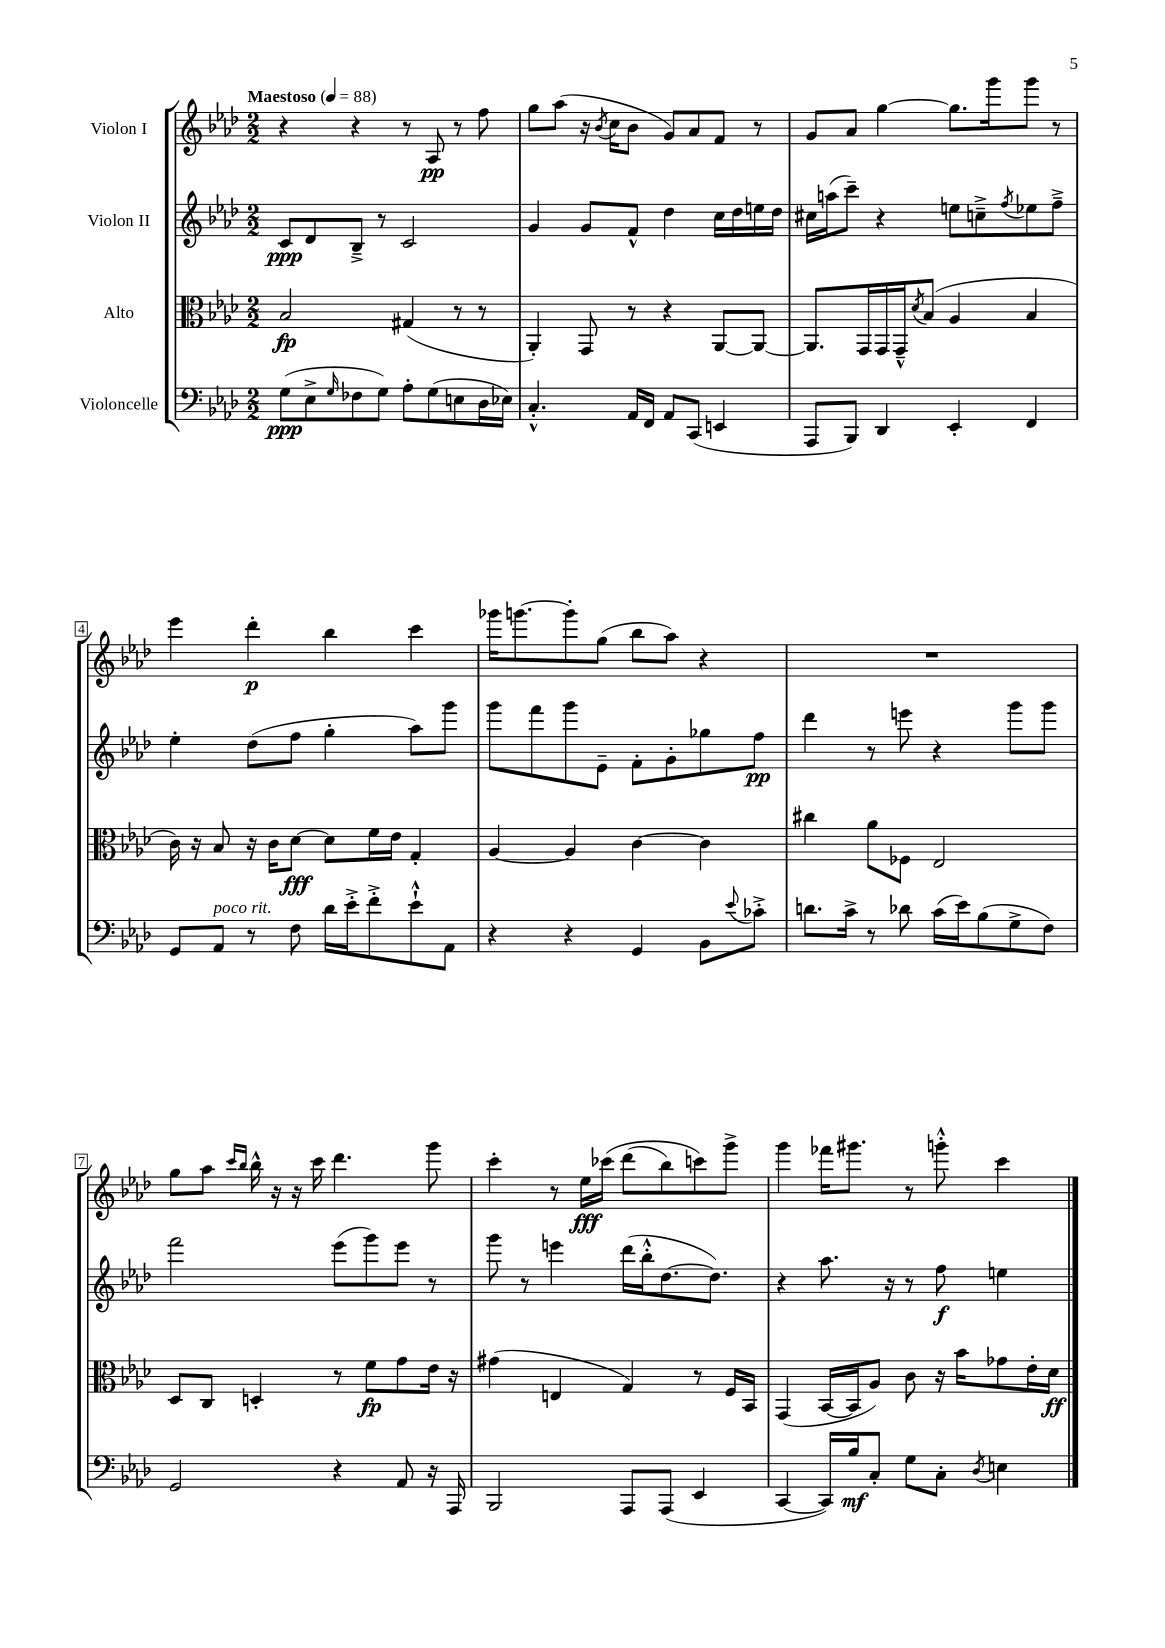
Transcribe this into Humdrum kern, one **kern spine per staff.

**kern	**kern	**kern	**kern
*staff4	*staff3	*staff2	*staff1
*clefF4	*clefC3	*clefG2	*clefG2
*k[b-e-a-d-]	*k[b-e-a-d-]	*k[b-e-a-d-]	*k[b-e-a-d-]
*M2/2	*M2/2	*M2/2	*M2/2
*MM88	*MM88	*MM88	*MM88
(8G	2B-	8c	4r
8E-^	.	8d-	.
16qqG	.	.	.
8F-	.	8B-~^	4r
8G)	.	8r	.
8A-'	(4G#	2c	8r
(8G	.	.	8A-
8E	8r	.	8r
16D-	8r	.	8ff
16E-)	.	.	.
=	=	=	=
4.C'^^	4AA-')	4g	8gg
.	.	.	(8aa-
.	8GG	8g	16r
.	.	.	8qb-
.	.	.	16cc
16AA-	8r	8f^^	8b-
16FF	.	.	.
8AA-	4r	4dd-	8g)
(8CC	.	.	8a-
4EE	[8AA-	16cc	8f
.	.	16dd-	.
.	8AA-_	16ee	8r
.	.	16dd-	.
=	=	=	=
8AAA-	8.AA-]	16cc#	8g
.	.	(16aa	.
8BBB-)	.	8ccc~)	8a-
.	16GG	.	.
4DD-	16GG	4r	[4gg
.	16GG~^^	.	.
.	8qd-	.	.
.	(8B-	.	.
4EE-'	4A-	8ee	8.gg]
.	.	8cc~^	.
.	.	.	16ggg
.	.	8qff	.
4FF	4B-	8ee-	8ggg
.	.	8ff~^	8r
=	=	=	=
8GG	16c)	4ee-'	4eee-
.	16r	.	.
8AA-	8B-	.	.
8r	16r	(8dd-	4ddd-'
.	16c	.	.
8F	[8d-	8ff	.
16d-	8d-]	4gg'	4bb-
16e-'^	.	.	.
8f'^	16f	.	.
.	16e-	.	.
8e-`^^	4G'	8aa-)	4ccc
8AA-	.	8ggg	.
=	=	=	=
4r	[4A-	8ggg	16ggg-
.	.	.	[8.ggg
.	.	8fff	.
4r	4A-]	8ggg	8ggg']
.	.	8e-~	(8gg
4GG	[4c	8f'	8bb-
.	.	8g'	8aa-)
8BB-	4c]	8gg-	4r
8qqe-	.	.	.
8c-'^	.	8ff	.
=	=	=	=
8.d	4cc#	4ddd-	1r
16c^	.	.	.
8r	8a-	8r	.
8d-	8F-	8eee	.
(16c	2E-	4r	.
16e-)	.	.	.
(8B-	.	.	.
8G^	.	8ggg	.
8F)	.	8ggg	.
=	=	=	=
2GG	8D-	2fff	8gg
.	8C	.	8aa-
.	.	.	16qqccc
.	.	.	16qqbb-
.	4D'	.	16bb-^^
.	.	.	16r
.	.	.	16r
.	.	.	16ccc
4r	8r	(8eee-	4.ddd-
.	8f	8ggg)	.
8AA-	8g	8eee-	.
16r	16e-	8r	8ggg
16AAA-	16r	.	.
=	=	=	=
2BBB-	(4g#	8ggg	4ccc'
.	.	8r	.
.	4E	4eee	8r
.	.	.	16ee-
.	.	.	&(16ccc-
8AAA-	4G)	(16ddd-	(8ddd-
.	.	16bb-'^^	.
(8AAA-	.	[8.dd-	8bb-)
4EE-	8r	.	8ccc&)
.	.	8.dd-])	.
.	16F	.	8ggg^
.	16BB-	.	.
=	=	=	=
[4CC	(4GG	4r	4ggg
16CC])	[16BB-	8.aa-	16fff-
16B-	16BB-]	.	8.ggg#
8C'	8A-)	.	.
.	.	16r	.
8G	8c	8r	8r
8C'	16r	8ff	8ggg'^^
.	16b-	.	.
8qD-	.	.	.
4E	8g-	4ee	4ccc
.	16e-'	.	.
.	16d-	.	.
==	==	==	==
*-	*-	*-	*-
